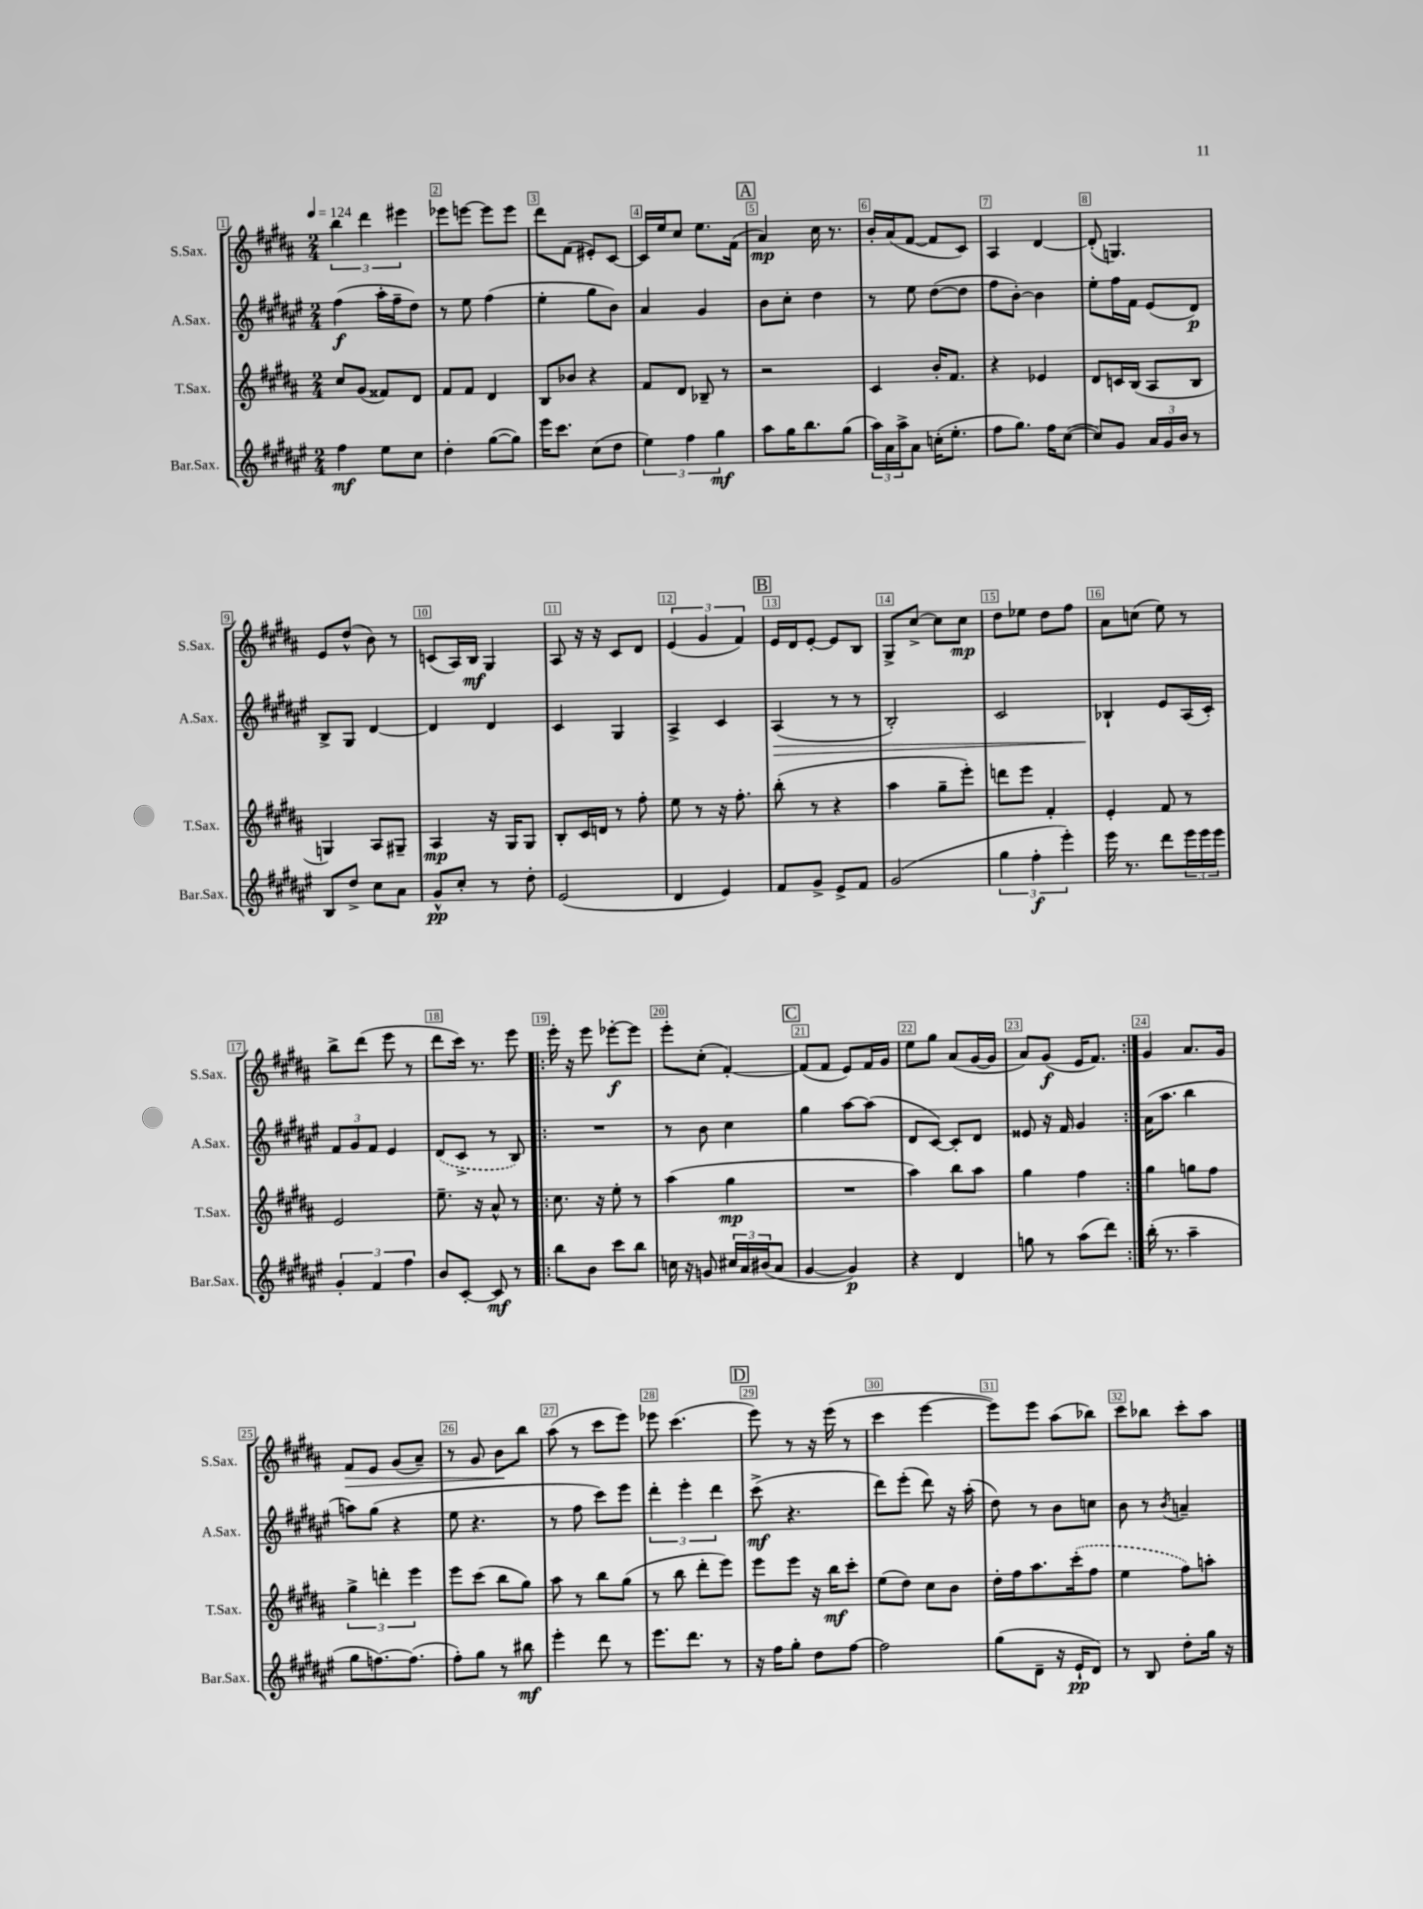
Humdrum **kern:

**kern	**kern	**kern	**kern
*staff4	*staff3	*staff2	*staff1
*clefG2	*clefG2	*clefG2	*clefG2
*k[f#c#g#d#a#e#]	*k[f#c#g#d#a#]	*k[f#c#g#d#a#e#]	*k[f#c#g#d#a#]
*M2/4	*M2/4	*M2/4	*M2/4
*MM124	*MM124	*MM124	*MM124
4ff#	8cc#	(4ff#	6bb
.	(8g#	.	.
.	.	.	6ddd#
8ee#	8f##)	16aa#'	.
.	.	16ff#~	.
.	.	.	6eee#
8cc#	8d#	8dd#)	.
=	=	=	=
4dd#'	8f#	8r	8eee-
.	8f#	8ee#	[8eee
([8gg#	4d#	(4ff#	8eee]
8gg#])	.	.	8eee
=	=	=	=
16eee#	8B	4ee#'	8ddd#
8.ccc#	.	.	.
.	8b-	.	(8f#
(8cc#	4r	8gg#	8e#')
8dd#	.	8b)	[8c#
=	=	=	=
6ee#)	8f#	4a#	16c#]
.	.	.	16ee
.	8d#	.	8cc#
6ff#	.	.	.
.	8B-~	4g#	8.ee
6gg#	.	.	.
.	8r	.	.
.	.	.	(16f#
=	=	=	=
8aa#	2r	8b	4a#)
16gg#	.	8cc#'	.
8.bb	.	.	.
.	.	4dd#	16cc#
.	.	.	8.r
(8gg#	.	.	.
=	=	=	=
24aa#)	4c#	8r	16b'
24a#	.	.	.
.	.	.	(16a#
24aa#^	.	.	.
8a#	.	8ee#	[8f#
(16cc'	16b'	([8dd#	8f#]
8.ee#'	8.f#	.	.
.	.	8dd#]	8c#)
=	=	=	=
8ff#	4r	8ff#	4A#
8.gg#)	.	[8b')	.
.	4e-	4b]	[4d#
16ff#	.	.	.
([8cc#	.	.	.
=	=	=	=
8cc#])	8d#	8ee#'	(8d#']
8g#	16c	16ff#	4.G)
.	(16B	16f#	.
24a#	8A#	(8e#	.
24g#	.	.	.
24b	.	.	.
8r	8B	8d#)	.
=	=	=	=
8B	4G)	8B^	8e
8dd#^	.	8G#	(8dd#^^
8cc#	8A#	[4d#	8b)
8a#	8G#~	.	8r
=	=	=	=
8g#^^	4A#	4d#]	(8c
8cc#'	.	.	16A#)
.	.	.	16B
8r	16r	4d#	4G#
.	16G#	.	.
8dd#'	8G#	.	.
=	=	=	=
(2e#	8B'	4c#	8A#
.	16c#	.	16r
.	16d	.	16r
.	8r	4G#	8c#
.	8ff#'	.	8d#
=	=	=	=
4d#	8ee	4A#^	(6e
.	8r	.	.
.	.	.	6g#
4e#)	16r	4c#	.
.	8.ff#'	.	.
.	.	.	6f#)
=	=	=	=
8f#	(8bb'	(4A#	16e
.	.	.	16d#
8g#^	8r	.	[8e'
8e#^	4r	8r	8e]
8f#	.	8r	8B
=	=	=	=
(2g#	4aa#	2B')	8G#^
.	.	.	[8cc#^
.	8gg#~	.	8cc#]
.	8eee')	.	8cc#
=	=	=	=
6gg#	8ddd	2c#	8dd#
.	8eee	.	8ee-
6ff#'	.	.	.
.	4f#'	.	8dd#
6eee#')	.	.	.
.	.	.	8ff#
=	=	=	=
16eee#	4e'	4B-`	8a#
8.r	.	.	.
.	.	.	(8cc
8ddd#	8f#	8e#	8ee)
24eee#	8r	(16A#	8r
24eee#	.	.	.
.	.	16c#')	.
24eee#	.	.	.
=	=	=	=
6g#'	2e	12f#	8bb^
.	.	12g#	.
.	.	.	(8ddd#
6f#	.	12f#	.
.	.	4e#	8eee
6ff#	.	.	.
.	.	.	8r
=	=	=	=
8b	8.ee~	(8d#	8ddd#
[8c#'	.	8c#^	16ccc#)
.	16r	.	8.r
8c#]	8a#^^	8r	.
8r	8r	8B)	8eee
=!|:	=!|:	=!|:	=!|:
8bb	8.cc#	2r	16eee'
.	.	.	16r
8b	.	.	8eee
.	16r	.	.
8ccc#	8ee'	.	[8eee-'
8bb	8r	.	8eee-]
=	=	=	=
16cc	(4aa#	8r	8eee'
16r	.	.	.
8g	.	8b	(8cc#'
24cc#	4gg#	4cc#	[4f#')
24a#	.	.	.
(24b#	.	.	.
8a#	.	.	.
=	=	=	=
[4g#	2r	4gg#	(8f#]
.	.	.	8f#
4g#])	.	[8aa#	8e)
.	.	(8aa#]	16f#
.	.	.	16g#
=	=	=	=
4r	4aa#)	8d#	8ee
.	.	[8c#)	8gg#
4d#	8bb	8c#']	(8a#
.	8aa#	8d#	[16g#
.	.	.	16g#]
=	=	=	=
8gg	4gg#	8e##	8a#)
8r	.	16r	(8g#
.	.	16f#	.
(8aa#	4ff#	4g#	16e
.	.	.	8.f#)
8ddd#)	.	.	.
=:|!	=:|!	=:|!	=:|!
(16bb'	4gg#	(16a#	4g#
8.r	.	8.aa#	.
4aa#~	8gg	4bb	8.a#
.	8ff#	.	.
.	.	.	16g#
=	=	=	=
8gg#	6gg#^	8aa)	8f#
[8.ff)	.	(8gg#	8e
.	6ddd'	.	.
.	.	4r	(8g#
(8.ff]	.	.	.
.	6eee	.	.
.	.	.	8a#~)
=	=	=	=
8ff#')	8eee	8ee#	8r
8gg#	(8ccc#	4.r	8g#
8r	8bb	.	8b
8bb#	8gg#)	.	8bb
=	=	=	=
4eee#'	8aa#	8r	(8aa#
.	8r	8ff#	8r
8ddd#	8bb	8ccc#)	8ccc#
8r	(8gg#	8eee#	8eee)
=	=	=	=
8.eee#	8r	6ddd#'	8eee-
.	8bb	.	(4.ccc#
.	.	6eee#'	.
8.ddd#	.	.	.
.	8ddd#'	.	.
.	.	6ddd#	.
8r	8eee)	.	.
=	=	=	=
16r	8eee	(8ccc#^	8eee)
16ff#	.	.	.
8gg#'	8eee	4.r	8r
8dd#	16r	.	16r
.	16bb	.	(16eee
[8ff#	8ccc#'	.	8r
=	=	=	=
2ff#]	(8ee	8ddd#)	4ccc#
.	8dd#)	(8eee#'	.
.	8cc#	8ddd#)	[4eee
.	8b	16r	.
.	.	(16aa#'	.
=	=	=	=
(8gg#	16dd#'	8dd#)	8eee])
.	16ff#	.	.
8d#~	8.aa#	8r	8eee
16r	.	8b	(8aa#
16e#`	(16ccc#'	.	.
8d#)	8ff#	8cc	8bb-)
=	=	=	=
8r	4ee	8b	8ccc#
8B	.	8r	8bb-
.	.	8qb	.
8dd#'	8ff#)	4a~	8ccc#'
16gg#	8aa'	.	8aa#
16r	.	.	.
==	==	==	==
*-	*-	*-	*-
